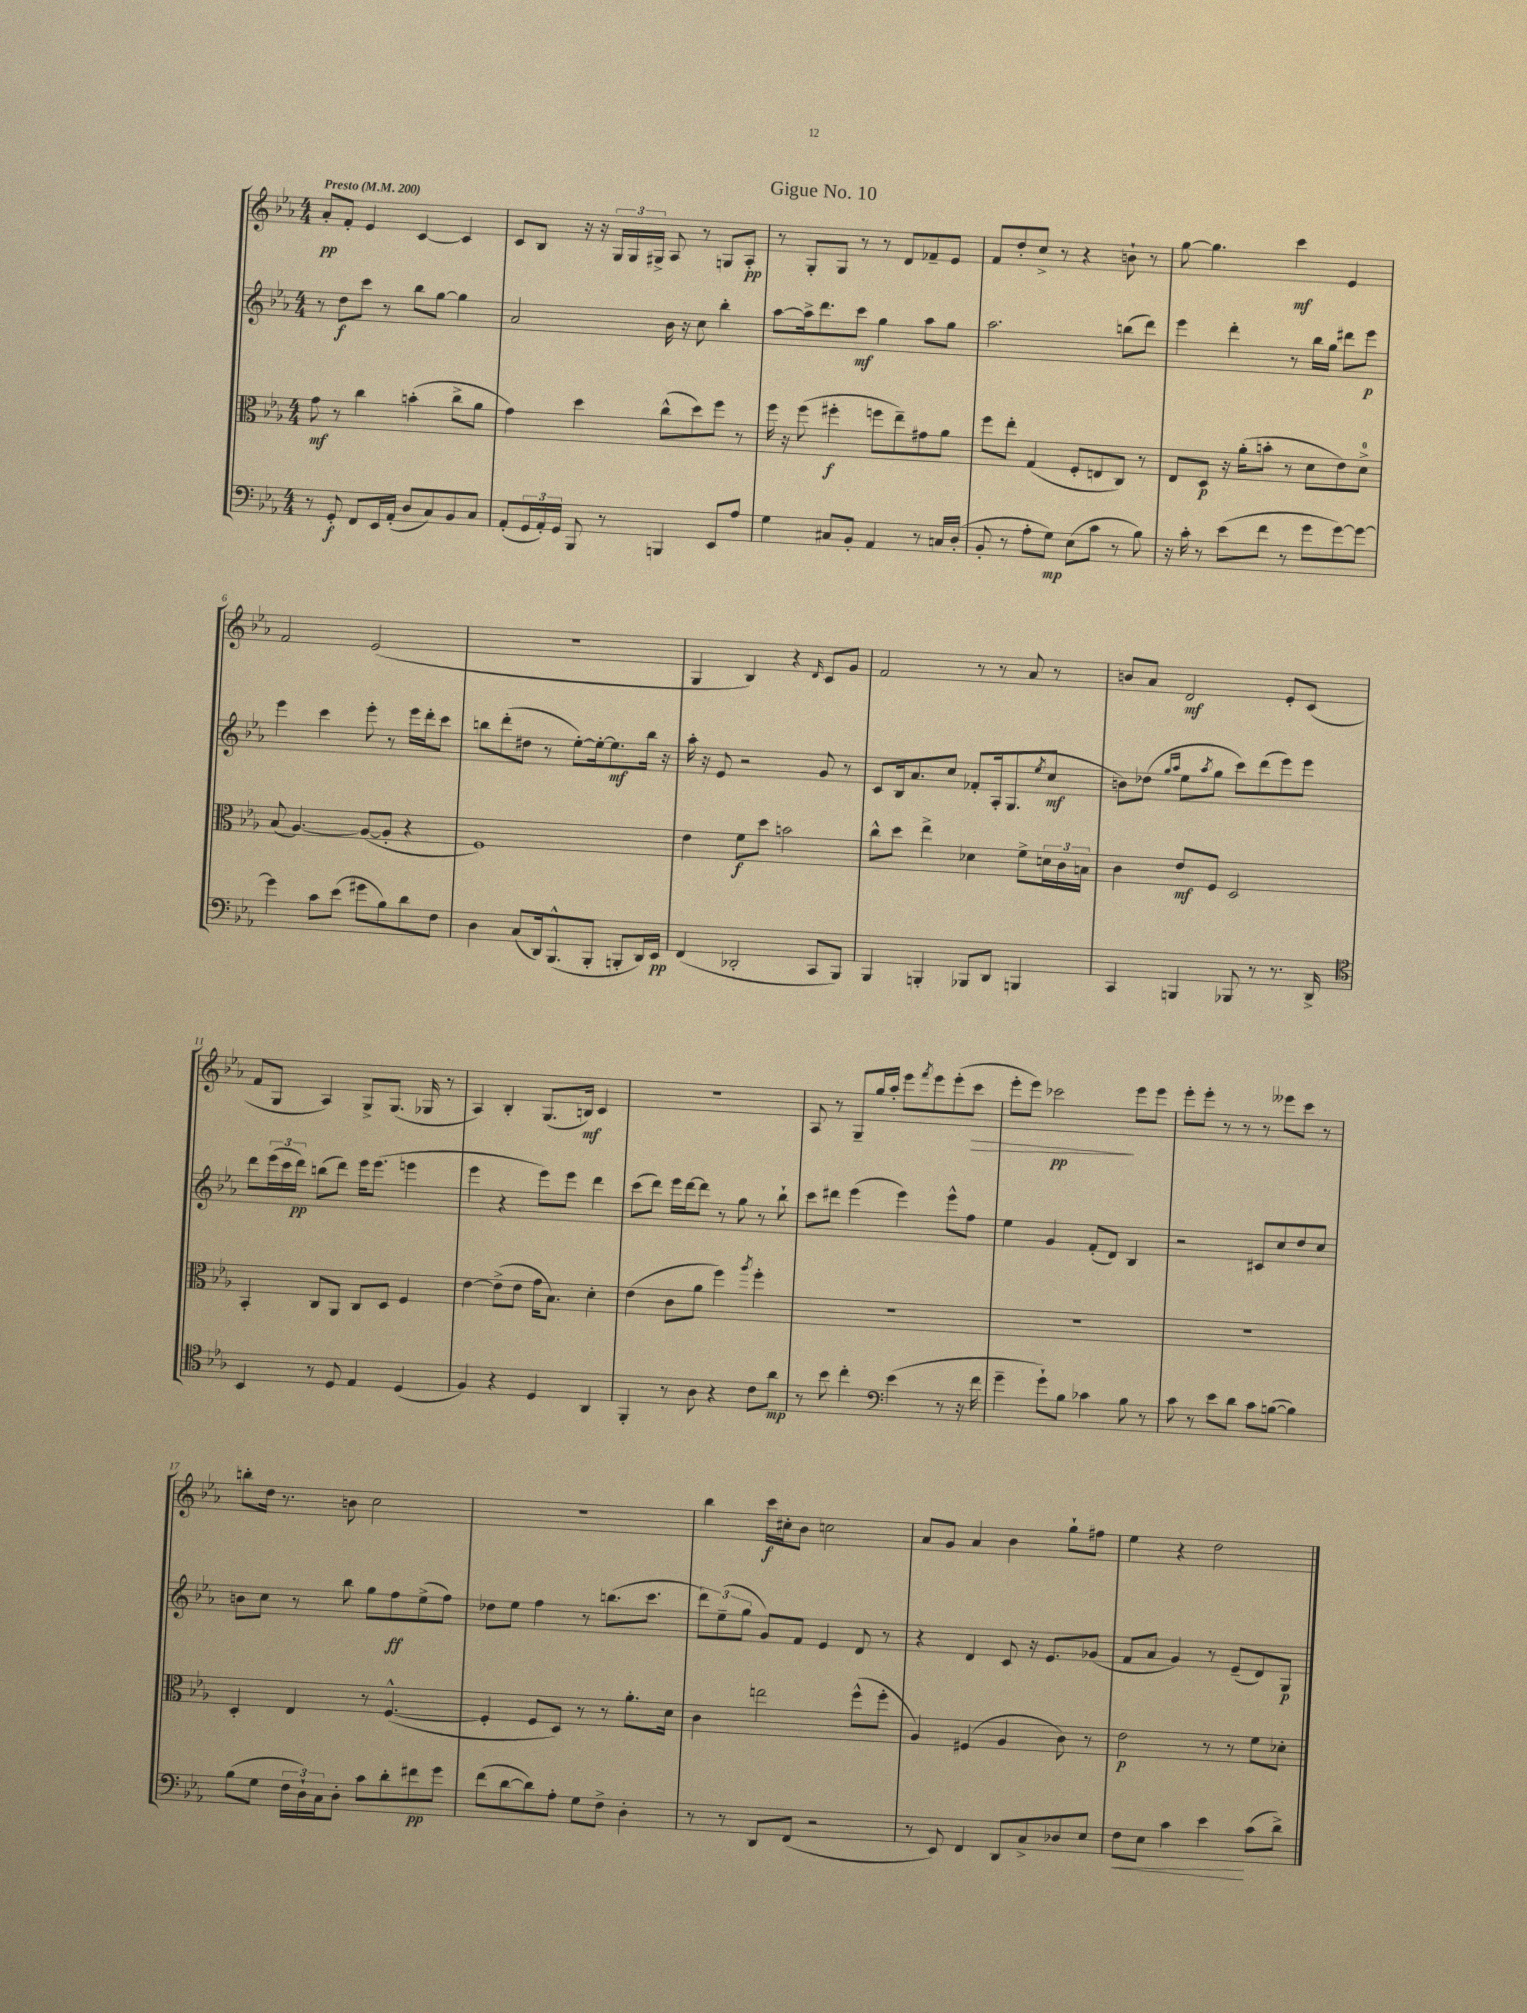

**kern	**kern	**kern	**kern
*staff4	*staff3	*staff2	*staff1
*clefF4	*clefC3	*clefG2	*clefG2
*k[b-e-a-]	*k[b-e-a-]	*k[b-e-a-]	*k[b-e-a-]
*M4/4	*M4/4	*M4/4	*M4/4
*MM200	*MM200	*MM200	*MM200
8r	8g	8r	8a-'
8GG'	8r	8dd	8f'
8FF	4cc	8ccc	4e-
16EE-	.	8r	.
(16AA-'	.	.	.
8D	(4b'	8bb-	[4c
8C)	.	[8gg	.
8BB-	8cc^	4gg]	4c]
8C	8a-	.	.
=	=	=	=
(8AA-'	4g)	2a-	8c
24GG	.	.	8B-
24AA-')	.	.	.
24GG	.	.	.
8BBB-	4dd	.	16r
.	.	.	16r
8r	.	.	24G
.	.	.	24G
.	.	.	24G#^
4BBB	(8cc^^	16b-	8A-
.	.	16r	.
.	8dd)	8cc	8r
8EE-	8ff	4bb-'	8G
8A-	8r	.	8A-'
=	=	=	=
4G	16ff	[8aa-	8r
.	16r	.	.
.	(8ff	16aa-^]	8G'
.	.	8.ddd	.
8C#	4ff#'	.	8G
8BB-'	.	8ccc	8r
4AA-	8ff	4gg	8r
.	8ee-~)	.	8d
8r	8g#	8aa-	8f-~
16C	8a-	8gg	8e-
(16D'	.	.	.
=	=	=	=
8BB-'	8ff	2.aa-	8f
8r	8ee-'	.	8dd'
8A-'	(4G	.	8cc^
8G)	.	.	8r
(8E-	8F'	.	4r
8c	8E	.	.
8r	8C)	(8bb	8b`
8B-)	8r	8ddd)	8r
=	=	=	=
16r	8E-	4eee-	[8gg
16c'	.	.	.
8r	8D	.	4.gg]
(8e-	16r	4ddd'	.
.	(16a-'	.	.
8f	8b'	.	.
8r	8r	8r	4ccc
8g	8d	16bb-	.
.	.	16gg	.
[8g)	8e-)	8ddd#	4e-
8g_	8d^	8eee-	.
=	=	=	=
4g]	(8B-	4eee-	2f
.	[4.A-)	.	.
8c	.	4ccc	.
(8e-	.	.	.
8g#	(8A-_	8eee-'	(2e-
8B-)	8A-']	8r	.
8d	4r	16eee-	.
.	.	16ddd'	.
8F	.	8ccc	.
=	=	=	=
4D	1F)	8bb	1r
.	.	(8ddd'	.
(8C	.	8dd#	.
16DD)	.	8r	.
(8.BBB-^^	.	.	.
.	.	[8ee-')	.
8BBB-'	.	16ee-'_	.
.	.	8.ee-]	.
8BBB'	.	.	.
16DD)	.	16bb	.
16EE-	.	16r	.
=	=	=	=
(4FF	4e-	16aa-'	4G
.	.	16r	.
.	.	8e-	.
2DD-'	8f	2r	4B-)
.	8dd	.	.
.	2b	.	4r
.	.	.	16qqd
8CC	.	8g	8c
8BBB-)	.	8r	8g
=	=	=	=
4BBB-	8cc^^	8c	2f
.	8dd	16B-	.
.	.	8.a-	.
4BBB'	4ee-^	.	.
.	.	8cc	.
8BBB-	4d-	8f-'	8r
8DD	.	16A-'	8r
.	.	(8.G	.
4BBB	8f^	.	8a-
.	.	8qee-	.
.	24d	8cc	8r
.	24c	.	.
.	24B	.	.
=	=	=	=
4CC	4c	8b)	8b
.	.	(8dd-	8a-
.	.	16qqgg	.
.	.	16qqaa-	.
4BBB	8e-	8ee-	2d
.	.	8qaa-	.
.	8F	8gg	.
8BBB-	2D	8ccc)	.
8r	.	(8ddd	.
8.r	.	8eee-)	8e-'
.	.	8eee-	(8c
16DD^	.	.	.
=	=	=	=
*clefC4	*	*	*
4BB-	4BB-'	8ddd	8f
.	.	(24eee-	8G
.	.	24ccc	.
.	.	24ddd)	.
8r	8C	(8bb	4A-)
8D	8AA-	8ddd)	.
4E-	8C	16eee-	8G^
.	.	(8.eee-	.
.	8D	.	(8.G
(4D	4F	4eee	.
.	.	.	16G-
.	.	.	8r
=	=	=	=
4F)	[4e-	4eee-	4A-)
4r	(8e-^]	4r	4B-'
.	8e-	.	.
4D	16g	8eee-)	(8.G
.	8.B-)	.	.
.	.	8eee-	.
.	.	.	16B)
4AA-	4d'	4ddd	4c
=	=	=	=
4FF'	(4e-	(8ccc	1r
.	.	8ddd)	.
8r	8c	16eee-	.
.	.	[16ddd	.
8A-	8a-	8ddd]	.
4r	4ff)	8r	.
.	.	8gg	.
.	8qaa-	.	.
8c	4ff'	8r	.
8a-	.	8bb-`	.
=	=	=	=
8r	1r	8ccc	8A-
8b-	.	8ddd#	8r
4cc'	.	(4eee-	8G~
.	.	.	16gg
.	.	.	16aa-'
*clefF4	*	*	*
(4e-	.	4eee-)	8eee-
.	.	.	8qfff
.	.	.	8eee-
8r	.	8eee-^^	(8eee-'
16r	.	8ff	8ccc
16f	.	.	.
=	=	=	=
4g~	1r	4ee-	8eee-'
.	.	.	8eee-)
8g`)	.	4g	2ccc-
8B-	.	.	.
4c-	.	(8f'	.
.	.	8d)	.
8B-	.	4B-	8eee-
8r	.	.	8eee-
=	=	=	=
8c	1r	2r	8eee-'
8r	.	.	8eee-'
8e-	.	.	8r
8d	.	.	8r
8c	.	8c#	8r
([8B	.	8cc	8eee--
4B])	.	8dd	8ccc
.	.	8cc	8r
=	=	=	=
(8B-	4D'	8b	8bb'
8G	.	8cc	16dd
.	.	.	8.r
24F	4E-	8r	.
24D`)	.	.	.
24C	.	.	.
8D'	.	8bb-	8b
8c	8r	8gg	2cc
8d'	([4.F^^	8ff	.
8f#	.	(8ee-^	.
8g	.	8ff)	.
=	=	=	=
(8f	4F']	8dd-	1r
[8d	.	8ee-	.
8d])	8F	4ff	.
8A-'	8D)	.	.
8G	8r	8r	.
8F^	8r	(8.bb	.
4D'	8.a-'	.	.
.	.	8.ccc	.
.	16d	.	.
=	=	=	=
8r	4c	12ddd)	4bb-
.	.	(12ee-~	.
8r	.	.	.
.	.	12gg	.
8DD	2ee	8g)	16ccc
.	.	.	16cc#'
(8FF	.	8f	8b-
2r	.	4e-	2cc
.	(8ff^^	8d	.
.	8ff'	8r	.
=	=	=	=
8r	4A-)	4r	8a-
8EE-)	.	.	8g
4FF	(4F#	4d	4a-
8DD	4A-	8c	4b-
8C^	.	16r	.
.	.	8.e-	.
8D-	8c)	.	8gg`
8E-	8r	(8g-	8ff#
=	=	=	=
8F	2e-	8f	4ee-
8E-	.	8a-	.
4c	.	4g)	4r
4e-	8r	8r	2dd
.	8r	(8e-~	.
(8c	8f	8d)	.
8d^)	8d-'	8G	.
==	==	==	==
*-	*-	*-	*-
